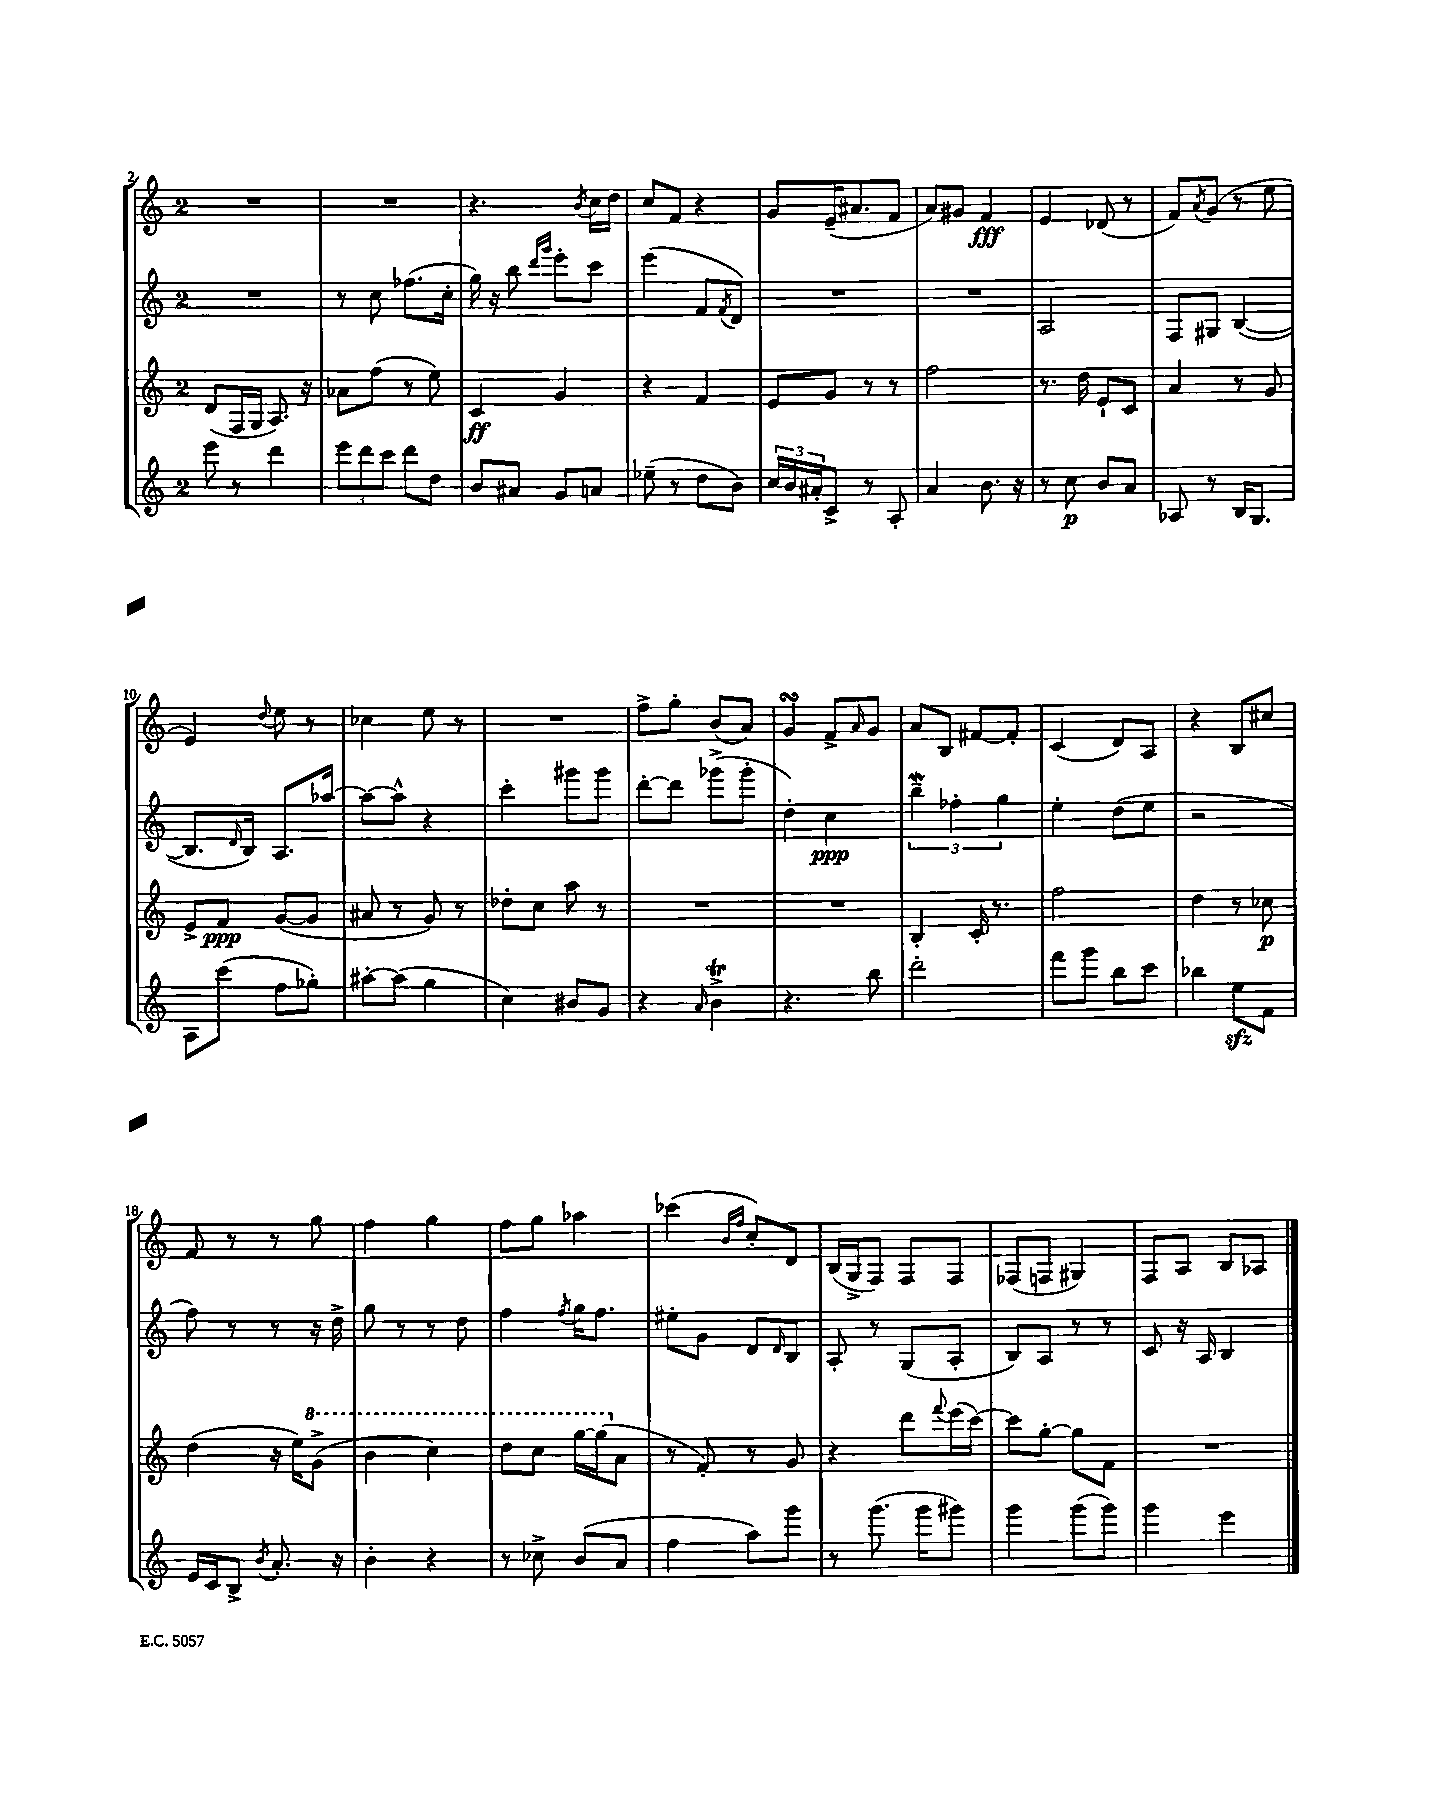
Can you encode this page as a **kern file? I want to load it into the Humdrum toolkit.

**kern	**kern	**kern	**kern
*staff4	*staff3	*staff2	*staff1
*clefG2	*clefG2	*clefG2	*clefG2
*k[]	*k[]	*k[]	*k[]
*M2/4	*M2/4	*M2/4	*M2/4
8eee	(8d	2r	2r
8r	16F	.	.
.	16G	.	.
4ddd	8.A)	.	.
.	16r	.	.
=	=	=	=
12eee	8a-	8r	2r
12ddd	.	.	.
.	(8ff	8cc	.
12ccc	.	.	.
8ddd	8r	(8.ff-	.
8dd	8ee)	.	.
.	.	16cc'	.
=	=	=	=
8b	4c	16gg)	4.r
.	.	16r	.
8a#	.	8bb	.
.	.	16qqddd	.
.	.	16qqggg	.
8g	4g	8eee'	.
.	.	.	8qb
8a	.	8ccc	16cc
.	.	.	16dd
=	=	=	=
(8ee-~	4r	(4eee	8cc
8r	.	.	8f
8dd	4f	8f	4r
.	.	8qf	.
8b)	.	8d)	.
=	=	=	=
24cc	8e	2r	8g
24b	.	.	.
24a#'	.	.	.
8c^	8g	.	(16e~
.	.	.	8.a#
8r	8r	.	.
8A'	8r	.	8f
=	=	=	=
4a	2ff	2r	8a)
.	.	.	8g#
8.b	.	.	4f
16r	.	.	.
=	=	=	=
8r	8.r	2A	4e
8cc	.	.	.
.	16dd	.	.
8b	8e`	.	(8d-
8a	8c	.	8r
=	=	=	=
8A-	4a	8F	8f)
.	.	.	8qa
8r	.	8G#	(8g
16B	8r	([4B	8r
8.G	.	.	.
.	8g	.	8ee
=	=	=	=
8A	8e^	8.B]	4e)
(8ccc	8f	.	.
.	.	16qqd	.
.	.	16B)	.
.	.	.	8qqdd
8ff	([8g	8.A	8ee
8gg-')	8g]	.	8r
.	.	[16aa-	.
=	=	=	=
[8aa#'	8a#	8aa-_	4cc-
(8aa#]	8r	8aa-^^]	.
4gg	8g)	4r	8ee
.	8r	.	8r
=	=	=	=
4cc)	8dd-'	4ccc'	2r
.	8cc	.	.
8b#	8aa	8ggg#	.
8g	8r	8ggg#	.
=	=	=	=
4r	2r	[8ddd'	8ff^
.	.	8ddd]	8gg'
16qqa	.	.	.
4b^	.	(8ggg-^	(8b
.	.	8ggg-'	8a)
=	=	=	=
4.r	2r	4dd')	4g
.	.	4cc	8f^
.	.	.	16qqa
8bb	.	.	8g
=	=	=	=
2ddd'	4B'	6bb~	8a
.	.	.	8B
.	.	6ff-'	.
.	16c'	.	[8f#
.	8.r	.	.
.	.	6gg	.
.	.	.	8f#']
=	=	=	=
8fff	2ff	4ee'	(4c
8ggg	.	.	.
8bb	.	(8dd	8d)
8ccc	.	8ee	8A
=	=	=	=
4bb-	4dd	2r	4r
8ee	8r	.	8B
8f	8cc-	.	8cc#
=	=	=	=
16e	(4dd	8ff)	8f
16c	.	.	.
8B^	.	8r	8r
8qb	.	.	.
8.a'	16r	8r	8r
.	16ee)	.	.
.	(8gg^	16r	8gg
16r	.	16dd^	.
=	=	=	=
4b'	4bb	8gg	4ff
.	.	8r	.
4r	4ccc)	8r	4gg
.	.	8dd	.
=	=	=	=
8r	8ddd	4ff	8ff
8cc-^	8ccc	.	8gg
.	.	8qff	.
(8b	[16ggg	16gg	4aa-
.	(16ggg]	8.ff	.
8a	8a	.	.
=	=	=	=
4ff	8r	8ee#'	(4ccc-
.	8f')	8g	.
.	.	.	16qqb
.	.	.	16qqff
8aa)	8r	8d	8cc')
.	.	16qqd	.
8ggg	8g	8B	8d
=	=	=	=
8r	4r	8A'	(16B
.	.	.	16G^
(8.ggg	.	8r	8F)
.	8ddd	(8G	8F
16ggg	.	.	.
.	8qqfff	.	.
8ggg#)	(16eee	8A'	8F
.	[16ccc)	.	.
=	=	=	=
4ggg	8ccc]	8B)	(8F-
.	[8gg'	8A	8F
(8ggg	8gg]	8r	4G#)
8ggg)	8f	8r	.
=	=	=	=
4ggg	2r	8c	8F
.	.	16r	8A
.	.	16A	.
4eee	.	4B	8B
.	.	.	8A-
==	==	==	==
*-	*-	*-	*-
